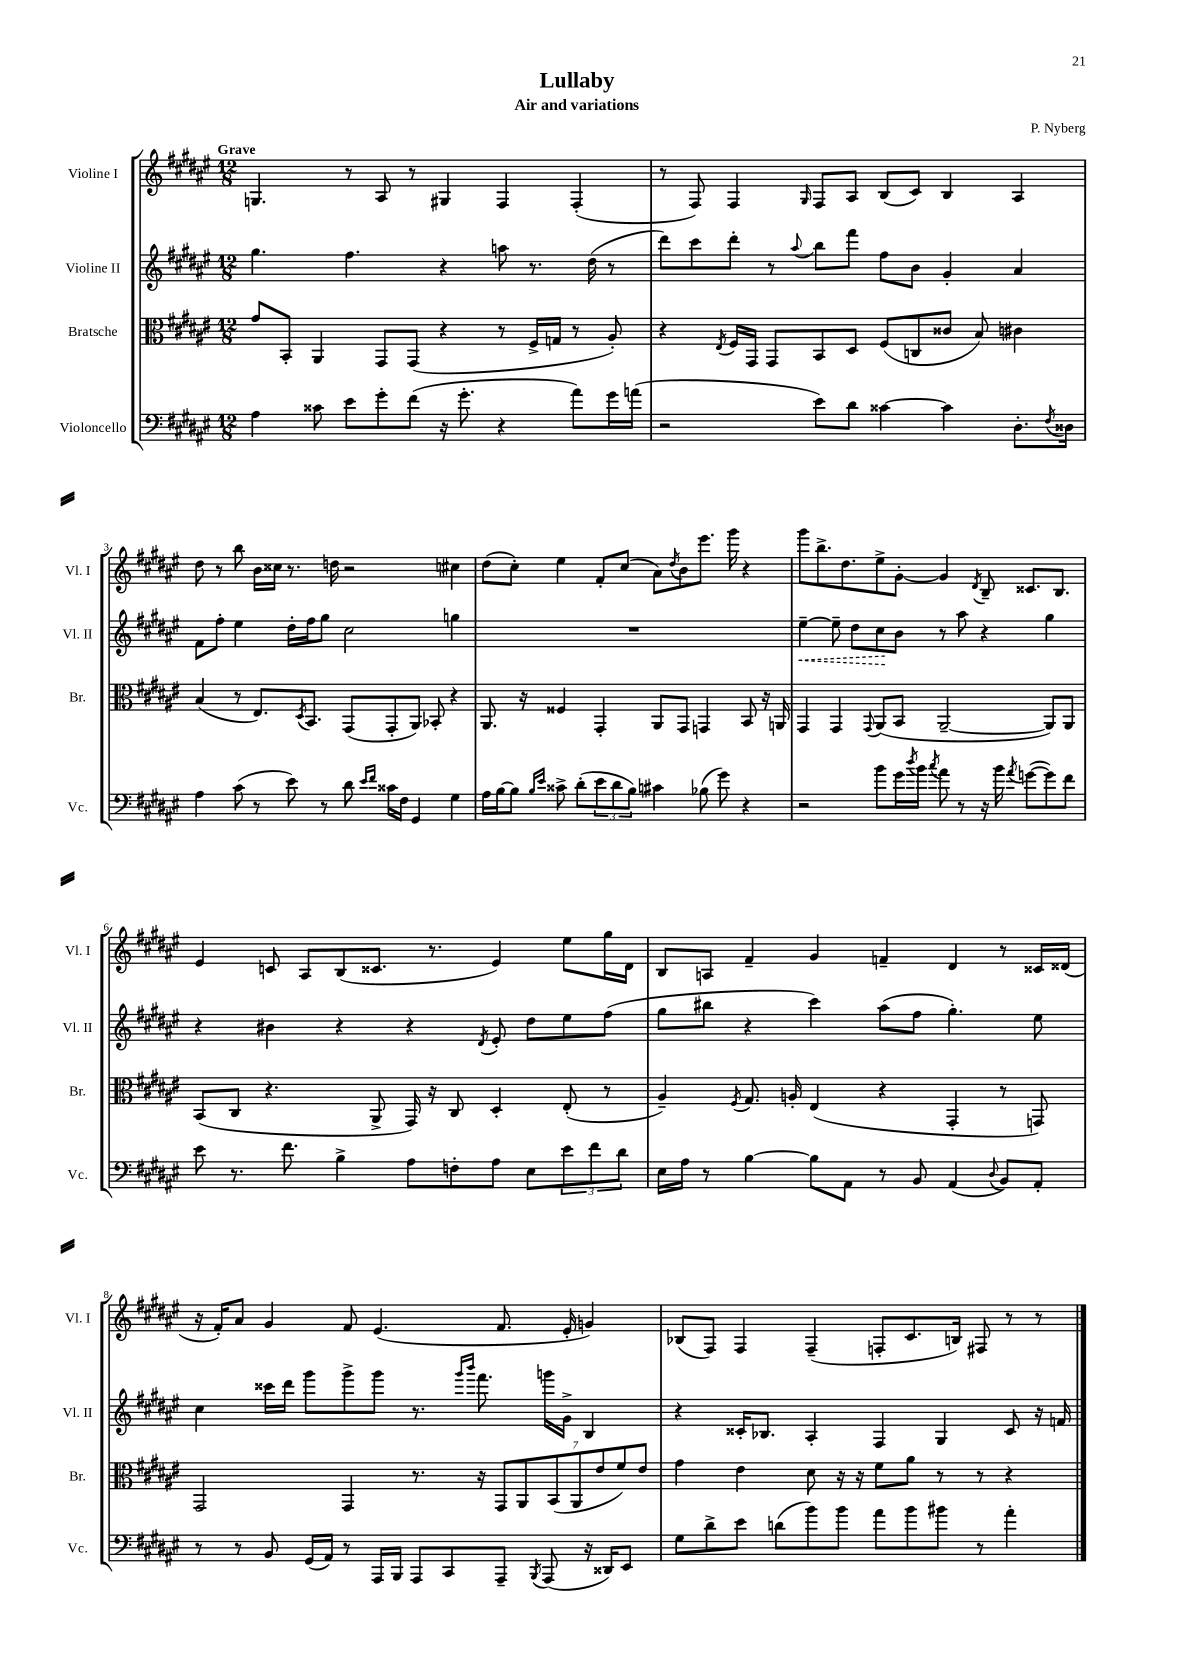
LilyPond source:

\header { title = "Lullaby" composer = "P. Nyberg" subtitle = "Air and variations" }
<<
\new StaffGroup <<
\new Staff = "s0" \with { instrumentName = "Violine I" shortInstrumentName = "Vl. I" } {
    \clef treble \key fis \major \numericTimeSignature \time 12/8 \tempo "Grave"
    g4. r8 ais8 r8 gis4 fis4 fis4-.( |
    r8 fis8) fis4 \grace { gis16 } fis8 ais8 b8( cis'8) b4 ais4 |
    dis''8 r8 b''8 b'16 cisis''16 r8. d''16 r2 cis''4 |
    dis''8( cis''8-.) eis''4 fis'8-. cis''8( ais'8) \acciaccatura { dis''8 } b'8 eis'''8. gis'''16 r4 |
    gis'''8 b''8.-> dis''8. eis''8-> gis'8~-. gis'4 \acciaccatura { dis'8 } b8-- cisis'8. b8. |
    eis'4 c'8 ais8 b8( cisis'8. r8. eis'4) eis''8 gis''16 dis'16 |
    b8 a8 fis'4-- gis'4 f'4-- dis'4 r8 cisis'16 disis'16( |
    r16 fis'16-.) ais'8 gis'4 fis'8 eis'4.( fis'8. eis'16-. g'4) |
    bes8( fis8) fis4 fis4--( f8-. cis'8. b16) fis8 r8 r8 \bar "|." |
}
\new Staff = "s1" \with { instrumentName = "Violine II" shortInstrumentName = "Vl. II" } {
    \clef treble \key fis \major \numericTimeSignature \time 12/8
    gis''4. fis''4. r4 a''8 r8. dis''16( r8 |
    dis'''8) cis'''8 dis'''8-. r8 \appoggiatura { ais''8 } b''8 fis'''8 fis''8 b'8 gis'4-. ais'4 |
    fis'8 fis''8-. eis''4 dis''16-. fis''16 gis''8 cis''2 g''4 |
    R1. |
    \once \override Hairpin.style = #'dashed-line eis''4~--\< eis''8-- dis''8 cis''8\! b'8 r8 ais''8 r4 gis''4 |
    r4 bis'4 r4 r4 \acciaccatura { dis'8 } eis'8-. dis''8 eis''8 fis''8( |
    gis''8 bis''8 r4 cis'''4) ais''8( fis''8 gis''4.-.) eis''8 |
    cis''4 cisis'''16 dis'''16 gis'''8 gis'''8-> gis'''8 r8. \grace { gis'''16 b'''16 } fis'''8. g'''16 gis'16-> b4 |
    r4 cisis'16-. bes8. ais4-. fis4 gis4 cisis'8 r16 f'16 \bar "|." |
}
\new Staff = "s2" \with { instrumentName = "Bratsche" shortInstrumentName = "Br." } {
    \clef alto \key fis \major \numericTimeSignature \time 12/8
    gis'8 b,8-. ais,4 gis,8 gis,8( r4 r8 fis16-> g16 r8 ais8-.) |
    r4 \acciaccatura { eis8 } fis16 gis,16 gis,8 b,8 dis8 fis8( c8 cisis'8 b8) cis'4 |
    b4( r8 eis8.) \acciaccatura { dis8 } b,8. gis,8( gis,8-. ais,8) bes,8-. r4 |
    ais,8. r16 fisis4 gis,4-. ais,8 gis,8 g,4 b,8 r16 a,16 |
    gis,4 gis,4 \appoggiatura { gis,8 } ais,8( b,8 ais,2~-- ais,8) ais,8 |
    b,8( cis8 r4. ais,8-> gis,16) r16 cis8 dis4-. eis8-.( r8 |
    ais4--) \acciaccatura { fis8 } gis8. a16-. eis4( r4 gis,4-. r8 g,8) |
    gis,2 gis,4 r8. r16 \tuplet 7/4 { gis,8 ais,8 b,8( ais,8 eis'8 fis'8) eis'8 } |
    gis'4 eis'4 dis'8 r16 r16 fis'8 ais'8 r8 r8 r4 \bar "|." |
}
\new Staff = "s3" \with { instrumentName = "Violoncello" shortInstrumentName = "Vc." } {
    \clef bass \key fis \major \numericTimeSignature \time 12/8
    ais4 cisis'8 eis'8 gis'8-. fis'8( r16 gis'8.-. r4 ais'8) gis'16 a'16( |
    r2 eis'8) dis'8 cisis'4~ cisis'4 dis8.-. \acciaccatura { fis8 } disis16 |
    ais4 cis'8( r8 eis'8) r8 dis'8 \grace { eis'16 fis'16 } cisis'16 fis16 gis,4 gis4 |
    ais16 b16~ b8 \grace { b16 eis'16 } cisis'8-> dis'8-.( \tuplet 3/2 { eis'8 dis'8 b8) } cis'4 bes8( gis'8) r4 |
    r2 b'8 gis'16 \acciaccatura { dis''8 } b'16 \acciaccatura { cis''8 } ais'8 r8 r16 b'16 \acciaccatura { ais'8 } g'8~( g'8) fis'8 |
    eis'8 r8. fis'8. b4-> ais8 f8-. ais8 eis8 \tuplet 3/2 { eis'8 fis'8 dis'8 } |
    eis16 ais16 r8 b4~ b8 ais,8 r8 b,8 ais,4( \appoggiatura { dis8 } b,8) ais,8-. |
    r8 r8 b,8 gis,16( ais,16) r8 ais,,16 b,,16 ais,,8 cis,8 ais,,8-- \acciaccatura { b,,8 } ais,,8( r16 disis,16) eis,8 |
    gis8 dis'8-> eis'8 d'8( b'8) b'8 ais'8 b'8 bis'8 r8 ais'4-. \bar "|." |
}
>>
>>
